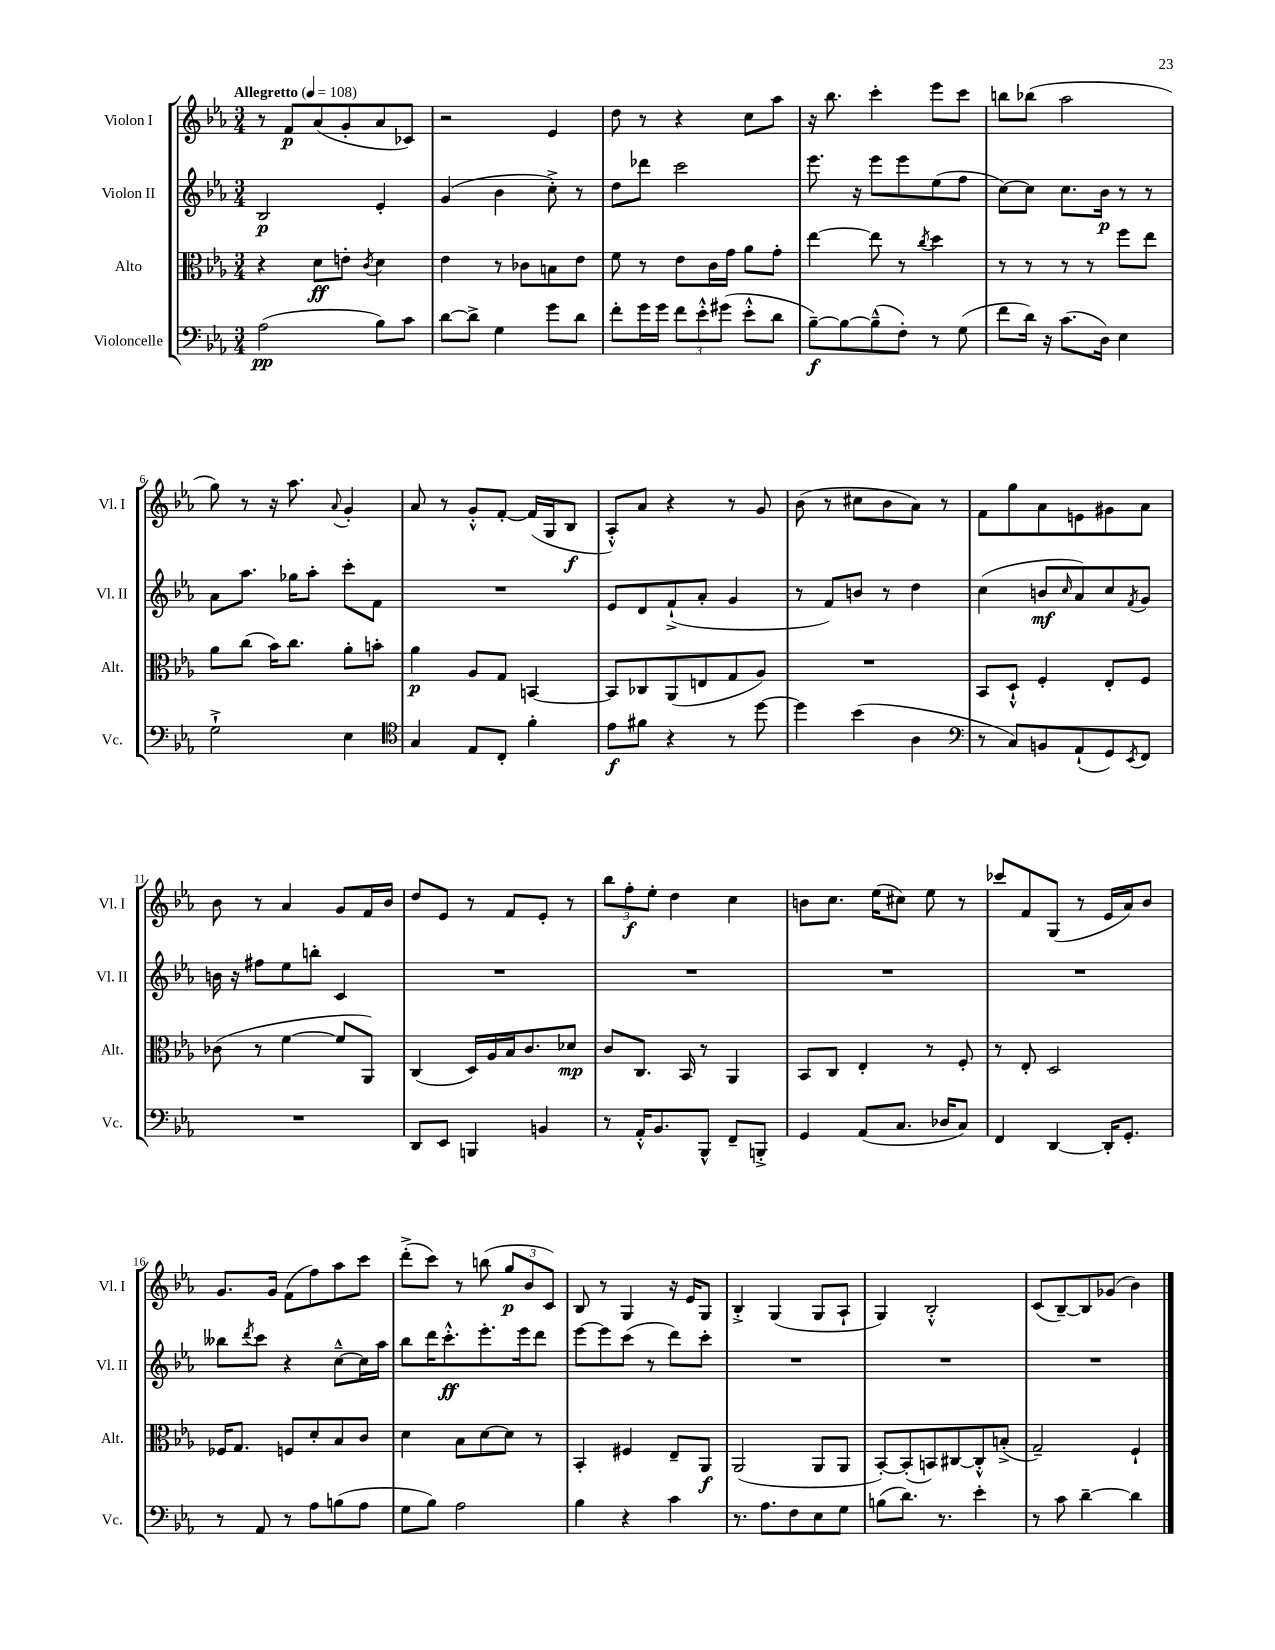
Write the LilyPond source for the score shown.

<<
\new StaffGroup <<
\new Staff = "s0" \with { instrumentName = "Violon I" shortInstrumentName = "Vl. I" } {
    \clef treble \key ees \major \numericTimeSignature \time 3/4 \tempo "Allegretto" 4 = 108
    r8 f'8\p aes'8( g'8-. aes'8 ces'8) |
    r2 ees'4 |
    d''8 r8 r4 c''8 aes''8 |
    r16 bes''8. c'''4-. ees'''8 c'''8 |
    b''8 bes''8( aes''2 |
    g''8) r8 r16 aes''8. \appoggiatura { aes'8 } g'4-. |
    aes'8 r8 g'8-.-^ f'8~-. f'16( g16 bes8\f |
    aes8-.-^) aes'8 r4 r8 g'8 |
    bes'8( r8 cis''8 bes'8 aes'8) r8 |
    f'8 g''8 aes'8 e'8 gis'8 aes'8 |
    bes'8 r8 aes'4 g'8 f'16 bes'16 |
    d''8 ees'8 r8 f'8 ees'8-. r8 |
    \tuplet 3/2 { bes''8 f''8-.\f ees''8-. } d''4 c''4 |
    b'8 c''8. ees''16( cis''8) ees''8 r8 |
    ces'''8 f'8 g8( r8 ees'16 aes'16) bes'8 |
    g'8. g'16 f'8( f''8) aes''8 c'''8 |
    d'''8-.->( c'''8) r8 b''8( \tuplet 3/2 { g''8\p bes'8 c'8) } |
    bes8 r8 g4 r16 ees'16 g8 |
    bes4-.-> g4( g8 aes8-! |
    g4) bes2-.-^ |
    c'8( bes8~--) bes8 ges'8( bes'4) \bar "|." |
}
\new Staff = "s1" \with { instrumentName = "Violon II" shortInstrumentName = "Vl. II" } {
    \clef treble \key ees \major \numericTimeSignature \time 3/4
    bes2\p ees'4-. |
    g'4( bes'4 c''8-.->) r8 |
    d''8 des'''8 c'''2 |
    ees'''8. r16 ees'''8 ees'''8 ees''8( f''8 |
    c''8~) c''8 c''8. bes'16\p r8 r8 |
    aes'8 aes''8. ges''16 aes''8-. c'''8-. f'8 |
    R2. |
    ees'8 d'8 f'8-!->( aes'8-. g'4 |
    r8 f'8) b'8 r8 d''4 |
    c''4( b'8\mf \grace { c''16 } aes'8) c''8 \acciaccatura { f'8 } g'8 |
    b'16 r16 fis''8 ees''8 b''8-. c'4 |
    R2. |
    R2. |
    R2. |
    R2. |
    beses''8 \acciaccatura { d'''8 } c'''8 r4 c''8~---^ c''16 aes''16 |
    bes''8 d'''16 c'''8.-.-^\ff ees'''8.-. ees'''16 d'''8 |
    ees'''8~ ees'''8 c'''8( r8 d'''8) c'''8-. |
    R2. |
    R2. |
    R2. \bar "|." |
}
\new Staff = "s2" \with { instrumentName = "Alto" shortInstrumentName = "Alt." } {
    \clef alto \key ees \major \numericTimeSignature \time 3/4
    r4 d'8\ff e'8-. \acciaccatura { c'8 } d'4 |
    ees'4 r8 ces'8 b8 ees'8 |
    f'8 r8 ees'8 c'16 g'16 aes'8 g'8-. |
    ees''4~ ees''8 r8 \acciaccatura { c''8 } d''4 |
    r8 r8 r8 r8 f''8 ees''8 |
    aes'8 c''8( bes'16) c''8. aes'8-. b'8-. |
    aes'4\p aes8 g8 b,4~ |
    b,8 ces8 aes,8( e8 g8 aes8) |
    R2. |
    bes,8 d8-!-^ f4-. ees8-. f8 |
    ces'8( r8 f'4~ f'8 aes,8) |
    c4( d16) aes16 bes16 c'8. des'8\mp |
    c'8 c8. bes,16 r8 aes,4 |
    bes,8 c8 ees4-. r8 f8-. |
    r8 ees8-. d2 |
    fes16 g8. f8 d'8-. bes8 c'8 |
    d'4 bes8 d'8~ d'8 r8 |
    bes,4-. fis4 ees8-- aes,8\f |
    aes,2( aes,8 aes,8 |
    bes,8~-.) bes,8-.( b,8) cis8~ cis8-.-^ b8-.->( |
    g2--) f4-! \bar "|." |
}
\new Staff = "s3" \with { instrumentName = "Violoncelle" shortInstrumentName = "Vc." } {
    \clef bass \key ees \major \numericTimeSignature \time 3/4
    aes2\pp( bes8) c'8 |
    d'8~ d'8-> g4 g'8 d'8 |
    f'8-. g'16 g'16 \tuplet 3/2 { f'8 ees'8-.-^ gis'8( } ees'8-.-^ d'8 |
    bes8~--\f) bes8~ bes8---^( f8-.) r8 g8( |
    f'8 d'16) r16 c'8.( d16) ees4 |
    g2-!-> ees4 |
    \clef tenor g4 ees8 c8-. f'4-. |
    ees'8\f fis'8 r4 r8 d''8~ |
    d''4 bes'4( aes4 |
    \clef bass r8 c8) b,8 aes,8-!( g,8) \acciaccatura { ees,8 } f,8 |
    R2. |
    d,8 ees,8 b,,4 b,4 |
    r8 aes,16-.-^ bes,8. bes,,8-^ f,8-- b,,8-.-> |
    g,4 aes,8( c8. des16 c8) |
    f,4 d,4~ d,16-. g,8.-. |
    r8 aes,8 r8 aes8 b8( aes8 |
    g8 bes8) aes2 |
    bes4 r4 c'4 |
    r8. aes8. f8 ees8 g8 |
    b8( d'8.) r8. ees'4-. |
    r8 c'8 d'4~-- d'4 \bar "|." |
}
>>
>>
